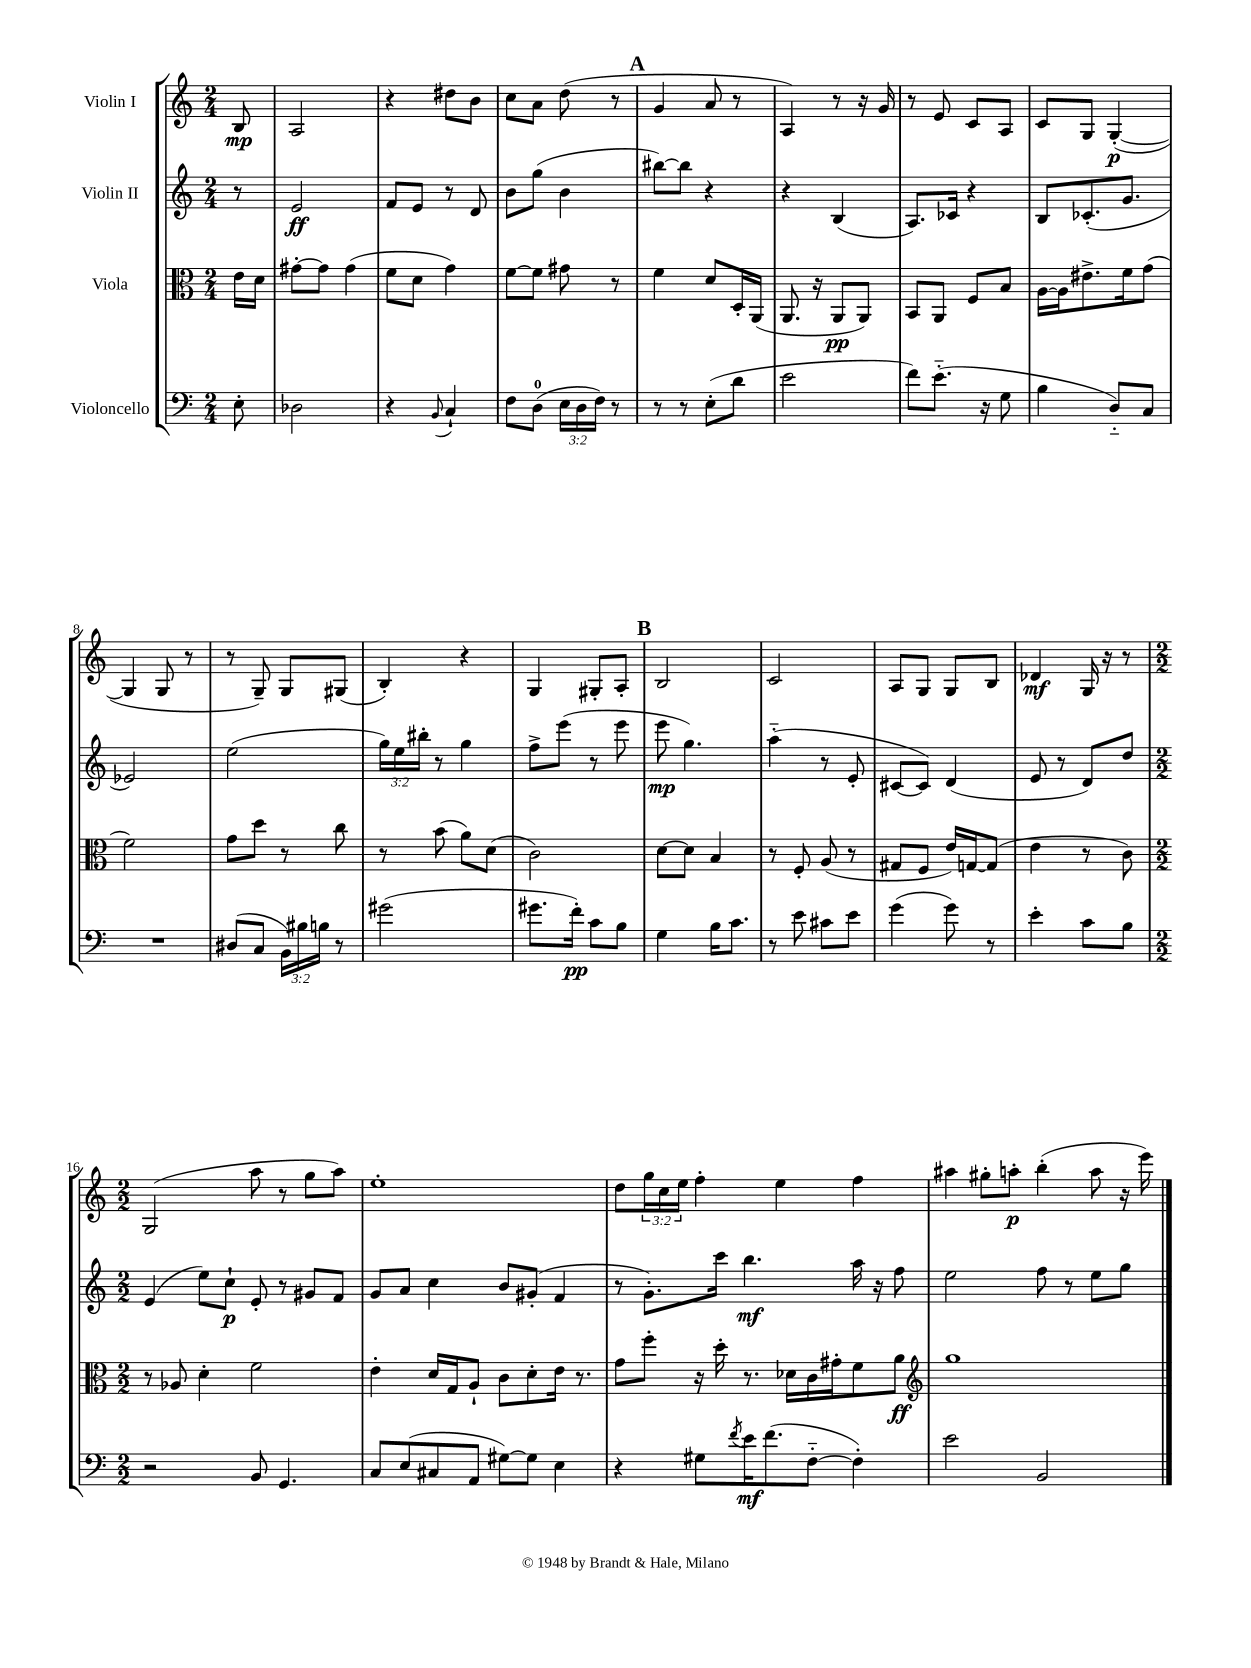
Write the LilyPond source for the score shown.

<<
\new StaffGroup <<
\new Staff = "s0" \with { instrumentName = "Violin I" } {
    \clef treble \key c \major \numericTimeSignature \time 2/4 \override Staff.TupletNumber.text = #tuplet-number::calc-fraction-text \partial 8
    b8\mp |
    a2 |
    r4 dis''8 b'8 |
    c''8 a'8 d''8( r8 |
    \mark \markup { \bold "A" } g'4 a'8 r8 |
    a4) r8 r16 g'16 |
    r8 e'8 c'8 a8 |
    c'8 g8 g4~-.\p( |
    g4 g8 r8 |
    r8 g8--) g8 gis8( |
    b4-.) r4 |
    g4 gis8-. a8-. |
    \mark \markup { \bold "B" } b2 |
    c'2 |
    a8 g8 g8 b8 |
    des'4\mf g16 r16 r8 |
    \numericTimeSignature \time 2/2 g2( a''8 r8 g''8 a''8) |
    e''1-. |
    d''8 \tuplet 3/2 { g''16 c''16 e''16 } f''4-. e''4 f''4 |
    ais''4 gis''8-. a''8-.\p b''4-.( a''8 r16 e'''16) \bar "|." |
}
\new Staff = "s1" \with { instrumentName = "Violin II" } {
    \clef treble \key c \major \numericTimeSignature \time 2/4 \override Staff.TupletNumber.text = #tuplet-number::calc-fraction-text \partial 8
    r8 |
    e'2\ff |
    f'8 e'8 r8 d'8 |
    b'8 g''8( b'4 |
    \mark \markup { \bold "A" } bis''8~) bis''8 r4 |
    r4 b4( |
    a8.) ces'16 r4 |
    b8 ces'8.-.( g'8. |
    ees'2) |
    e''2( |
    \tuplet 3/2 { g''16) e''16 bis''16-. } r8 g''4 |
    f''8-> e'''8( r8 e'''8 |
    \mark \markup { \bold "B" } e'''8\mp g''4.) |
    a''4-_( r8 e'8-. |
    cis'8~ cis'8) d'4( |
    e'8 r8 d'8) d''8 |
    \numericTimeSignature \time 2/2 e'4( e''8) c''8-!\p e'8-. r8 gis'8 f'8 |
    g'8 a'8 c''4 b'8 gis'8-.( f'4 |
    r8 g'8.-.) c'''16 b''4.\mf a''16 r16 f''8 |
    e''2 f''8 r8 e''8 g''8 \bar "|." |
}
\new Staff = "s2" \with { instrumentName = "Viola" } {
    \clef alto \key c \major \numericTimeSignature \time 2/4 \partial 8
    e'16 d'16 |
    gis'8~-. gis'8 gis'4( |
    f'8 d'8 g'4) |
    f'8~ f'8 gis'8 r8 |
    \mark \markup { \bold "A" } f'4 d'8 d16-. a,16( |
    a,8. r16 a,8\pp a,8) |
    b,8 a,8 f8 b8 |
    a16~ a16 eis'8.-> f'16 g'8( |
    f'2) |
    g'8 d''8 r8 c''8 |
    r8 b'8( a'8) d'8( |
    c'2) |
    \mark \markup { \bold "B" } d'8~ d'8 b4 |
    r8 f8-. a8( r8 |
    gis8 f8 e'16) g16~ g8( |
    e'4 r8 c'8) |
    \numericTimeSignature \time 2/2 r8 aes8 d'4-. f'2 |
    e'4-. d'16 g16 a8-! c'8 d'8-. e'16 r8. |
    g'8 f''8-. r16 d''16-. r8. des'16 c'16 gis'16-. f'8 a'8\ff |
    \clef treble g''1 \bar "|." |
}
\new Staff = "s3" \with { instrumentName = "Violoncello" } {
    \clef bass \key c \major \numericTimeSignature \time 2/4 \override Staff.TupletNumber.text = #tuplet-number::calc-fraction-text \partial 8
    e8-. |
    des2 |
    r4 \appoggiatura { b,8 } c4-! |
    f8 d8-0( \tuplet 3/2 { e16 d16 f16) } r8 |
    \mark \markup { \bold "A" } r8 r8 e8-.( d'8 |
    e'2 |
    f'8) e'8.-_( r16 g8 |
    b4 d8-_) c8 |
    R2 |
    dis8( c8 \tuplet 3/2 { b,16) bis16 b16 } r8 |
    gis'2( |
    gis'8. f'16-.\pp) c'8 b8 |
    \mark \markup { \bold "B" } g4 b16 c'8. |
    r8 e'8 cis'8 e'8 |
    g'4( g'8) r8 |
    e'4-. c'8 b8 |
    \numericTimeSignature \time 2/2 r2 b,8 g,4. |
    c8 e8( cis8 a,8 gis8~) gis8 e4 |
    r4 gis8 \acciaccatura { f'8 } e'16\mf f'8.( f8~-_ f4-.) |
    e'2 b,2 \bar "|." |
}
>>
>>
